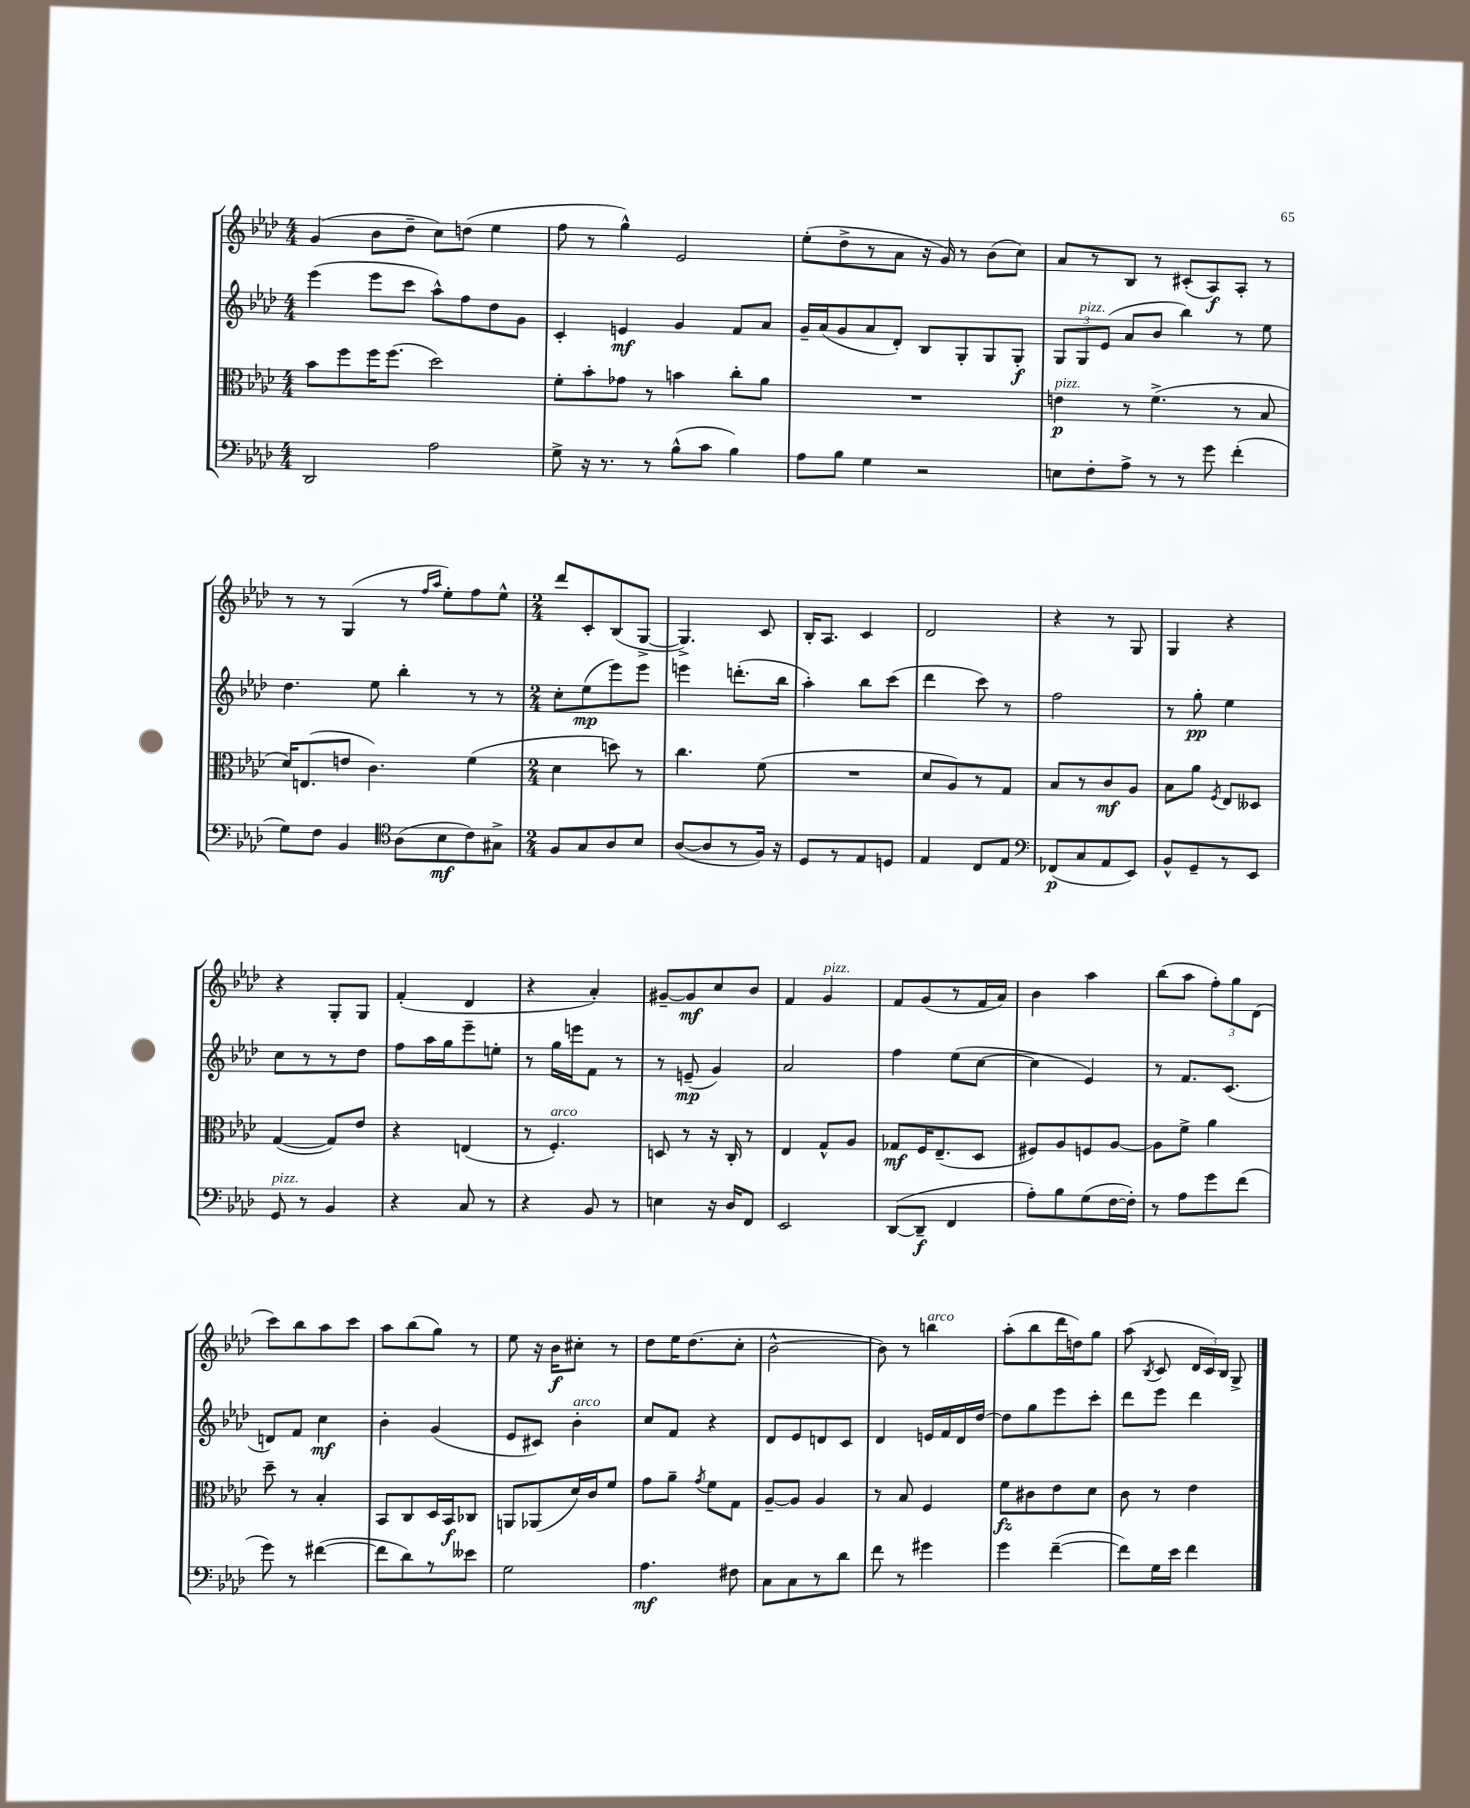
<<
\new StaffGroup <<
\new Staff = "s0" {
    \clef treble \key aes \major \numericTimeSignature \time 4/4
    \autoBeamOff g'4( bes'8[ des''8]-- c''8[) d''8]( ees''4 |
    f''8 r8 g''4-^) ees'2 |
    ees''8[-.( des''8-> r8 aes'8] r16 g'16) r8 bes'8[( c''8]) |
    aes'8[ r8 bes8] r8 cis'8[-.( aes8\f) aes8]-. r8 |
    r8 r8 g4( r8 \grace { f''16[ aes''16] } ees''8[-.) f''8 ees''8]-^ |
    \numericTimeSignature \time 2/4 des'''8[ c'8-. bes8( g8]~-> |
    g4.->) c'8 |
    bes16[-. aes8.] c'4 |
    des'2 |
    r4 r8 g8 |
    g4 r4 |
    r4 g8[-. g8] |
    f'4-.( des'4 |
    r4 aes'4-.) |
    gis'8[~-- gis'8\mf c''8 bes'8] |
    f'4 g'4^\markup { \italic "pizz." } |
    f'8[ g'8( r8 f'16 aes'16]) |
    bes'4 aes''4 |
    bes''8[( aes''8] \tuplet 3/2 { f''8[-.) g''8 des'8]( } |
    c'''8[) bes''8 aes''8 c'''8] |
    aes''8[ bes''8( g''8]) r8 |
    ees''8 r16 bes'16[\f cis''8]-. r8 |
    des''8[ ees''16 des''8.( c''8]-. |
    bes'2~-^ |
    bes'8) r8 b''4^\markup { \italic "arco" } |
    aes''8[-.( bes''8 des'''16 d''16) g''8] |
    aes''8( \acciaccatura { bes8 } c'8 \tuplet 3/2 { des'16[ c'16) bes16] } g8-> \bar "|." |
}
\new Staff = "s1" {
    \clef treble \key aes \major \numericTimeSignature \time 4/4
    \autoBeamOff ees'''4( ees'''8[ c'''8] aes''8[-^) f''8 des''8 g'8] |
    c'4-. e'4\mf g'4 f'8[ aes'8] |
    g'16[-- aes'16( g'8 aes'8 des'8]-.) bes8[ g8-. g8 g8]-.\f |
    \tuplet 3/2 { g8[ g8^\markup { \italic "pizz." } ees'8]( } aes'8[ bes'8] bes''4) r8 ees''8 |
    des''4. ees''8 bes''4-. r8 r8 |
    \numericTimeSignature \time 2/4 c''8[-. ees''8\mp( ees'''8) ees'''8] |
    e'''4 d'''8.[-.( bes''16] |
    aes''4-.) bes''8[ c'''8]( |
    des'''4 c'''8) r8 |
    f''2 |
    r8 g''8-.\pp ees''4 |
    c''8[ r8 r8 des''8] |
    f''8[ aes''16 g''16 ees'''8-- e''8]-. |
    r8 g''16[ e'''16 f'8] r8 |
    r8 e'8--\mp( g'4) |
    aes'2 |
    f''4 ees''8[( c''8]~ |
    c''4 ees'4) |
    r8 f'8.[ c'8.]( |
    d'8[) f'8] c''4\mf |
    bes'4-. g'4( |
    ees'8[ cis'8]) bes'4-.^\markup { \italic "arco" } |
    c''8[ f'8] r4 |
    des'8[ ees'8 d'8 c'8] |
    des'4 e'16[ f'16 des'16 des''16]~ |
    des''8[ g''8 ees'''8 c'''8]-. |
    des'''8[ ees'''8] des'''4 \bar "|." |
}
\new Staff = "s2" {
    \clef alto \key aes \major \numericTimeSignature \time 4/4
    \autoBeamOff bes'8[ f''8 f''16 f''8.]( des''2) |
    f'8[-. bes'8-. ges'8] r8 b'4 c''8[-. aes'8] |
    R1 |
    e'4\p^\markup { \italic "pizz." } r8 f'4.->( r8 bes8 |
    des'16[) e8.( e'8] c'4.) f'4( |
    \numericTimeSignature \time 2/4 des'4 d''8) r8 |
    c''4. f'8( |
    R2 |
    des'8[ aes8) r8 g8] |
    bes8[ r8 c'8\mf aes8] |
    bes8[ aes'8] \acciaccatura { f8 } ees8[ deses8] |
    g4~( g8[) ees'8] |
    r4 e4( |
    r8 f4.-.^\markup { \italic "arco" }) |
    d8 r8 r16 c16-. r8 |
    ees4 g8[-^ aes8] |
    ges8[\mf f16 ees8.--( des8] |
    fis8[) aes8 f8 aes8]~ |
    aes8[ f'8]-> aes'4 |
    des''8-- r8 bes4-. |
    bes,8[ c8 des16 bes,16\f ces8] |
    a,8[ aes,8( des'16) c'16 f'8] |
    g'8[ aes'8]-- \acciaccatura { g'8 } f'8[ g8] |
    aes8[~-- aes8] aes4 |
    r8 bes8 f4 |
    f'8[\fz cis'8 ees'8 des'8] |
    c'8 r8 ees'4 \bar "|." |
}
\new Staff = "s3" {
    \clef bass \key aes \major \numericTimeSignature \time 4/4
    \autoBeamOff des,2 aes2 |
    g8-> r16 r8. r8 bes8[-^( c'8] bes4) |
    aes8[ bes8] g4 r2 |
    e8[ f8-. aes8]-> r8 r8 g'8 f'4-.( |
    g8[) f8] bes,4 \clef tenor aes8[( bes8\mf c'8) gis8]-> |
    \numericTimeSignature \time 2/4 f8[ g8 aes8 bes8] |
    aes8[~( aes8 r8 f16]) r16 |
    des8[ r8 ees8 d8] |
    ees4 c8[ ees8] |
    \clef bass fes,8[\p( c8 aes,8 ees,8]) |
    bes,8[-^ g,8-- r8 ees,8] |
    g,8^\markup { \italic "pizz." } r8 bes,4 |
    r4 c8 r8 |
    r4 bes,8 r8 |
    e4 r16 des16[ f,8] |
    ees,2 |
    des,8[~( des,8]--\f f,4 |
    aes8[-.) bes8 g8( f16~ f16]-.) |
    r8 aes8[ g'8 f'8]( |
    g'8) r8 fis'4~( |
    fis'8[ des'8) r8 eeses'8] |
    g2 |
    aes4.\mf fis8 |
    c8[ c8 r8 des'8] |
    f'8 r8 gis'4 |
    g'4 f'4~--( |
    f'8[) g16 ees'16] f'4 \bar "|." |
}
>>
>>
\layout { \context { \Score \remove "Bar_number_engraver" } }
